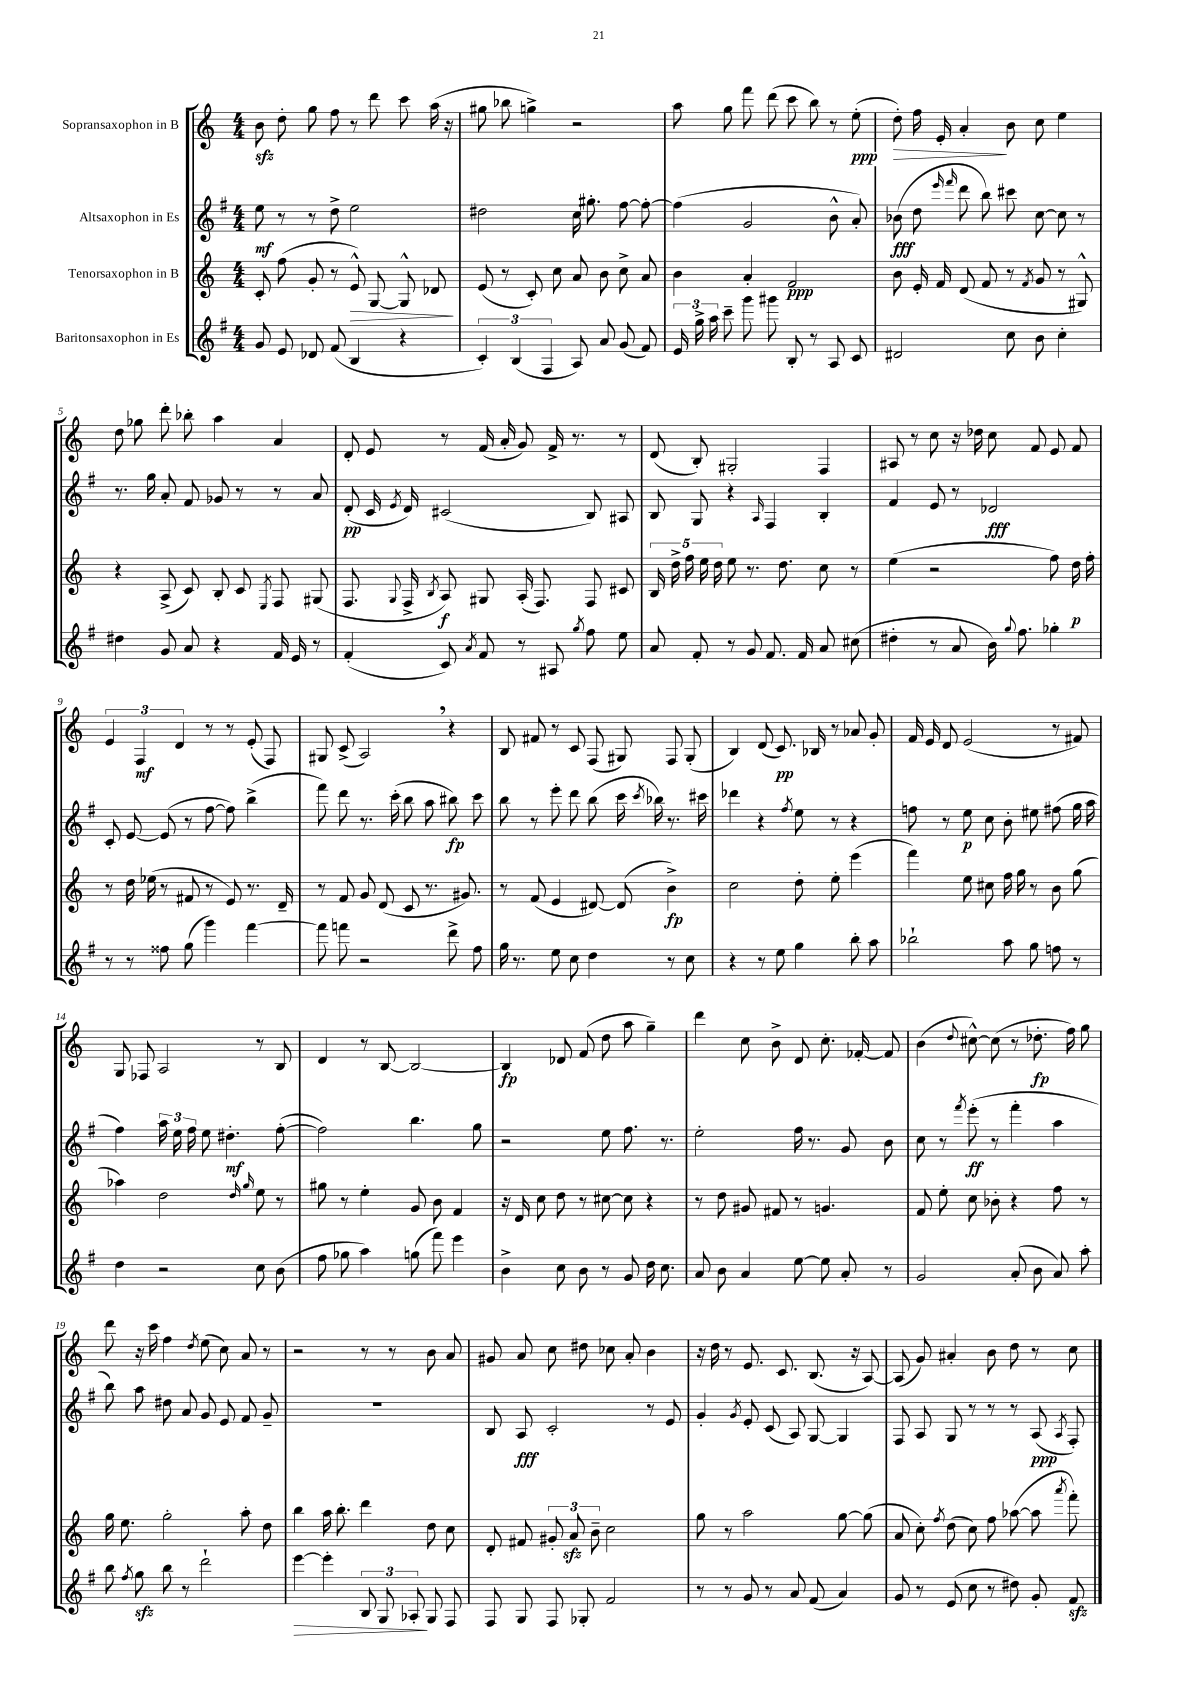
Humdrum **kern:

**kern	**kern	**kern	**kern
*staff4	*staff3	*staff2	*staff1
*clefG2	*clefG2	*clefG2	*clefG2
*k[f#]	*k[]	*k[f#]	*k[]
*M4/4	*M4/4	*M4/4	*M4/4
8g	8c'	8ee	8b
8e	(8ff	8r	8dd'
8d-	8g'	8r	8gg
(8f#	8r	8dd^	8ff
4B	8e^^)	2ee	8r
.	[8G	.	8ddd
4r	8G^^]	.	8ccc
.	8d-	.	(16aa
.	.	.	16r
=	=	=	=
6c')	(8e	2dd#	8gg#
.	8r	.	8bb-
(6B	.	.	.
.	8c')	.	4gg^)
6F#	.	.	.
.	8cc	.	.
8A)	8a	16cc	2r
.	.	8.gg#'	.
8a	8b	.	.
(8g	8cc^	[8ff#	.
8f#)	8a	8ff#'_	.
=	=	=	=
24e	4b	(4ff#]	8aa
24gg^	.	.	.
24aa	.	.	.
8ccc~	.	.	8gg
8ggg	4a'	2g	8fff
8ggg#	.	.	(8ddd
8B'	2f	.	8ccc
8r	.	.	8bb)
8A	.	8b^^	8r
8c	.	8a')	(8ee'
=	=	=	=
2d#	8b	(8b-	8dd')
.	16e'	8dd	16ff
.	16f	.	16e'
.	.	16qqeee	.
.	.	16qqfff#	.
.	(8d	8ddd	4a'
.	8f	8bb)	.
8cc	8r	8ccc#	8b
.	8qf	.	.
8b	8g	[8cc	8cc
4cc'	8r	8cc]	4ee
.	8G#^^)	8r	.
=	=	=	=
4dd#	4r	8.r	8dd
.	.	.	8gg-
.	.	16gg	.
8g	(8A^	8a'	8ddd'
8a	8c)	8f#	8bb-'
4r	8B'	8g-	4aa
.	8c	8r	.
.	8qE	.	.
16f#	8F	8r	4a
16e	.	.	.
8r	(8G#	8a	.
=	=	=	=
(4f#'	8.F	(8d'	8d'
.	.	16c	8e
.	8qqG	8qe	.
.	16F^	16d)	.
.	8qB	.	.
8c)	8A)	(2c#	8r
8qa	.	.	.
8f#	8G#	.	(16f
.	.	.	16a'
8r	(16A'	.	8g)
.	8.F)	.	.
8A#	.	.	16f^
.	.	.	8.r
8qgg	.	.	.
8ff#	8F	8B)	.
8ee	8c#	8A#	8r
=	=	=	=
8a	20B	8B	(8d
.	20dd^	.	.
.	20ff	.	.
8f#'	.	8G	8B')
.	20ee	.	.
.	20dd	.	.
8r	8ee	4r	2G#'
8g	8.r	.	.
.	.	16qqA	.
8.f#	.	4F#	.
.	8.dd	.	.
16f#	.	.	.
8a	8cc	4B'	4F
(8cc#	8r	.	.
=	=	=	=
4dd#'	(4ee	4f#	8A#
.	.	.	8r
8r	2r	8e	8cc
8a	.	8r	16r
.	.	.	16dd-
16b)	.	2d-	8cc
8qqgg	.	.	.
8.ff#	.	.	.
.	.	.	8f
4gg-'	8ff)	.	8e
.	16dd	.	8f
.	16ff'	.	.
=	=	=	=
8r	8r	8c'	6e
8r	16dd	[8e	.
.	.	.	6F
.	(16ee-	.	.
8ff##	8r	(8e]	.
.	.	.	6d
(8gg	8f#	8r	.
4ggg)	8r	[8ff#	8r
.	8e)	8ff#])	8r
[4fff#	8.r	(4bb^	(8e'
.	.	.	8F)
.	16d~	.	.
=	=	=	=
8fff#]	8r	8fff#)	8G#
8fff	8f	8ddd	(8c^
2r	8g	8.r	2A)
.	(8d	.	.
.	.	(16ccc'	.
.	8c	8bb	.
.	8.r	8aa	.
8ddd^	.	8bb#)	4r
.	8.g#)	.	.
8ff#	.	8ccc	.
=	=	=	=
16gg	8r	8bb	8B
8.r	.	.	.
.	(8f	8r	8f#
8ee	4e	8eee'	8r
8cc	.	8ddd	8c
4dd	[8d#)	(8bb	(8F
.	(8d#]	16ccc	8G#)
.	.	8qccc	.
.	.	16bb-)	.
8r	4b^)	8.r	8F
8cc	.	.	(8G#'
.	.	16ccc#	.
=	=	=	=
4r	2cc	4ddd-	4B)
8r	.	4r	(8d
8ee	.	.	8.c)
.	.	8qff#	.
4gg	8dd'	8ee	.
.	.	.	16B-
.	8ee'	8r	8r
8bb'	(4eee	4r	8a-
8aa	.	.	8g'
=	=	=	=
2bb-`	4fff)	8ff	16f
.	.	.	16e
.	.	8r	8d
.	8ee	8ee	(2e
.	8cc#	8cc	.
8aa	16ff	8b'	.
.	16gg	.	.
8gg	8r	8ee#	.
8ff	8b	(8ff#	8r
8r	(8gg	16gg	8f#)
.	.	16aa	.
=	=	=	=
4dd	4aa-)	4ff#)	8G
.	.	.	8F-
2r	2dd	24aa	2A
.	.	24ee	.
.	.	24ff#	.
.	.	8ee	.
.	.	4.dd#'	.
.	16qqdd	.	.
.	16qqgg	.	.
8cc	8ee	.	8r
(8b	8r	([8ff#'	8B
=	=	=	=
8ff#	8gg#	2ff#])	4d
8gg-	8r	.	.
4aa)	4ee'	.	8r
.	.	.	[8B
(8gg	8g	4.bb	2B_
8fff#)	8b	.	.
4eee	4f	.	.
.	.	8gg	.
=	=	=	=
4b^	16r	2r	4B]
.	16d	.	.
.	8cc	.	.
8cc	8dd	.	8d-
8b	8r	.	(8f
8r	[8cc#	8ee	8dd
8g	8cc#]	8.ff#	8aa
16dd	4r	.	4gg~)
8.cc	.	8.r	.
=	=	=	=
8a	8r	2ee'	4ddd
8b	8dd	.	.
4a	8g#	.	8cc
.	8f#	.	8b^
[8ee	8r	16ff#	8d
.	.	8.r	.
8ee]	4.g	.	8.cc'
8a'	.	8g	.
.	.	.	[16f-'
8r	.	8b	8f-]
=	=	=	=
2g	8f	8cc	(4b
.	8ee'	8r	.
.	.	8qfff#	8qqdd
.	8cc	(8eee'	[8cc#^^)
.	8b-'	8r	(8cc#]
(8a'	4r	4fff#'	8r
8b	.	.	8.dd-'
8a)	8ff	4aa	.
.	.	.	16ff)
8aa'	8r	.	8gg
=	=	=	=
8bb	16gg	8bb)	8ddd
.	8.ee	.	.
8qff#	.	.	.
8gg	.	8aa	16r
.	.	.	16ccc
8bb	2gg'	8dd#	4ff
8r	.	8a	.
.	.	.	8qdd
2ddd`	.	8g	(8ee
.	.	8e	8cc)
.	8aa'	8f#	8a
.	8dd	8g~	8r
=	=	=	=
[4eee	4bb	1r	2r
4eee']	16aa	.	.
.	8.bb'	.	.
12B	4ddd	.	8r
12G	.	.	.
.	.	.	8r
12A-'	.	.	.
8G	8dd	.	8b
8F#	8cc	.	8a
=	=	=	=
8F#	8d'	8B	8g#
8G	8f#	8A	8a
8F#	12g#'	2c'	8cc
.	12a	.	.
8G-'	.	.	8dd#
.	12b~	.	.
2f#	2cc	.	8cc-
.	.	.	8a'
.	.	8r	4b
.	.	8e	.
=	=	=	=
8r	8gg	4g'	16r
.	.	.	16dd
8r	8r	.	8r
.	.	8qg	.
8g	2aa	8e'	8.e
8r	.	(8c	.
.	.	.	8.c
8a	.	8A)	.
(8f#	.	[8G	(8.B
4a)	[8gg	4G]	.
.	.	.	16r
.	(8gg]	.	[8A)
=	=	=	=
8g	8a	8F#	(8A]
8r	8cc')	8A	8g)
.	8qff	.	.
(8e	(8dd	8G	4a#'
8cc	8cc)	8r	.
8r	8ff	8r	8b
8dd#)	([8aa-	8r	8dd
8g'	8aa-]	(8A	8r
.	8qaaa	8qA	.
8f#	8fff')	8F#')	8cc
==	==	==	==
*-	*-	*-	*-
